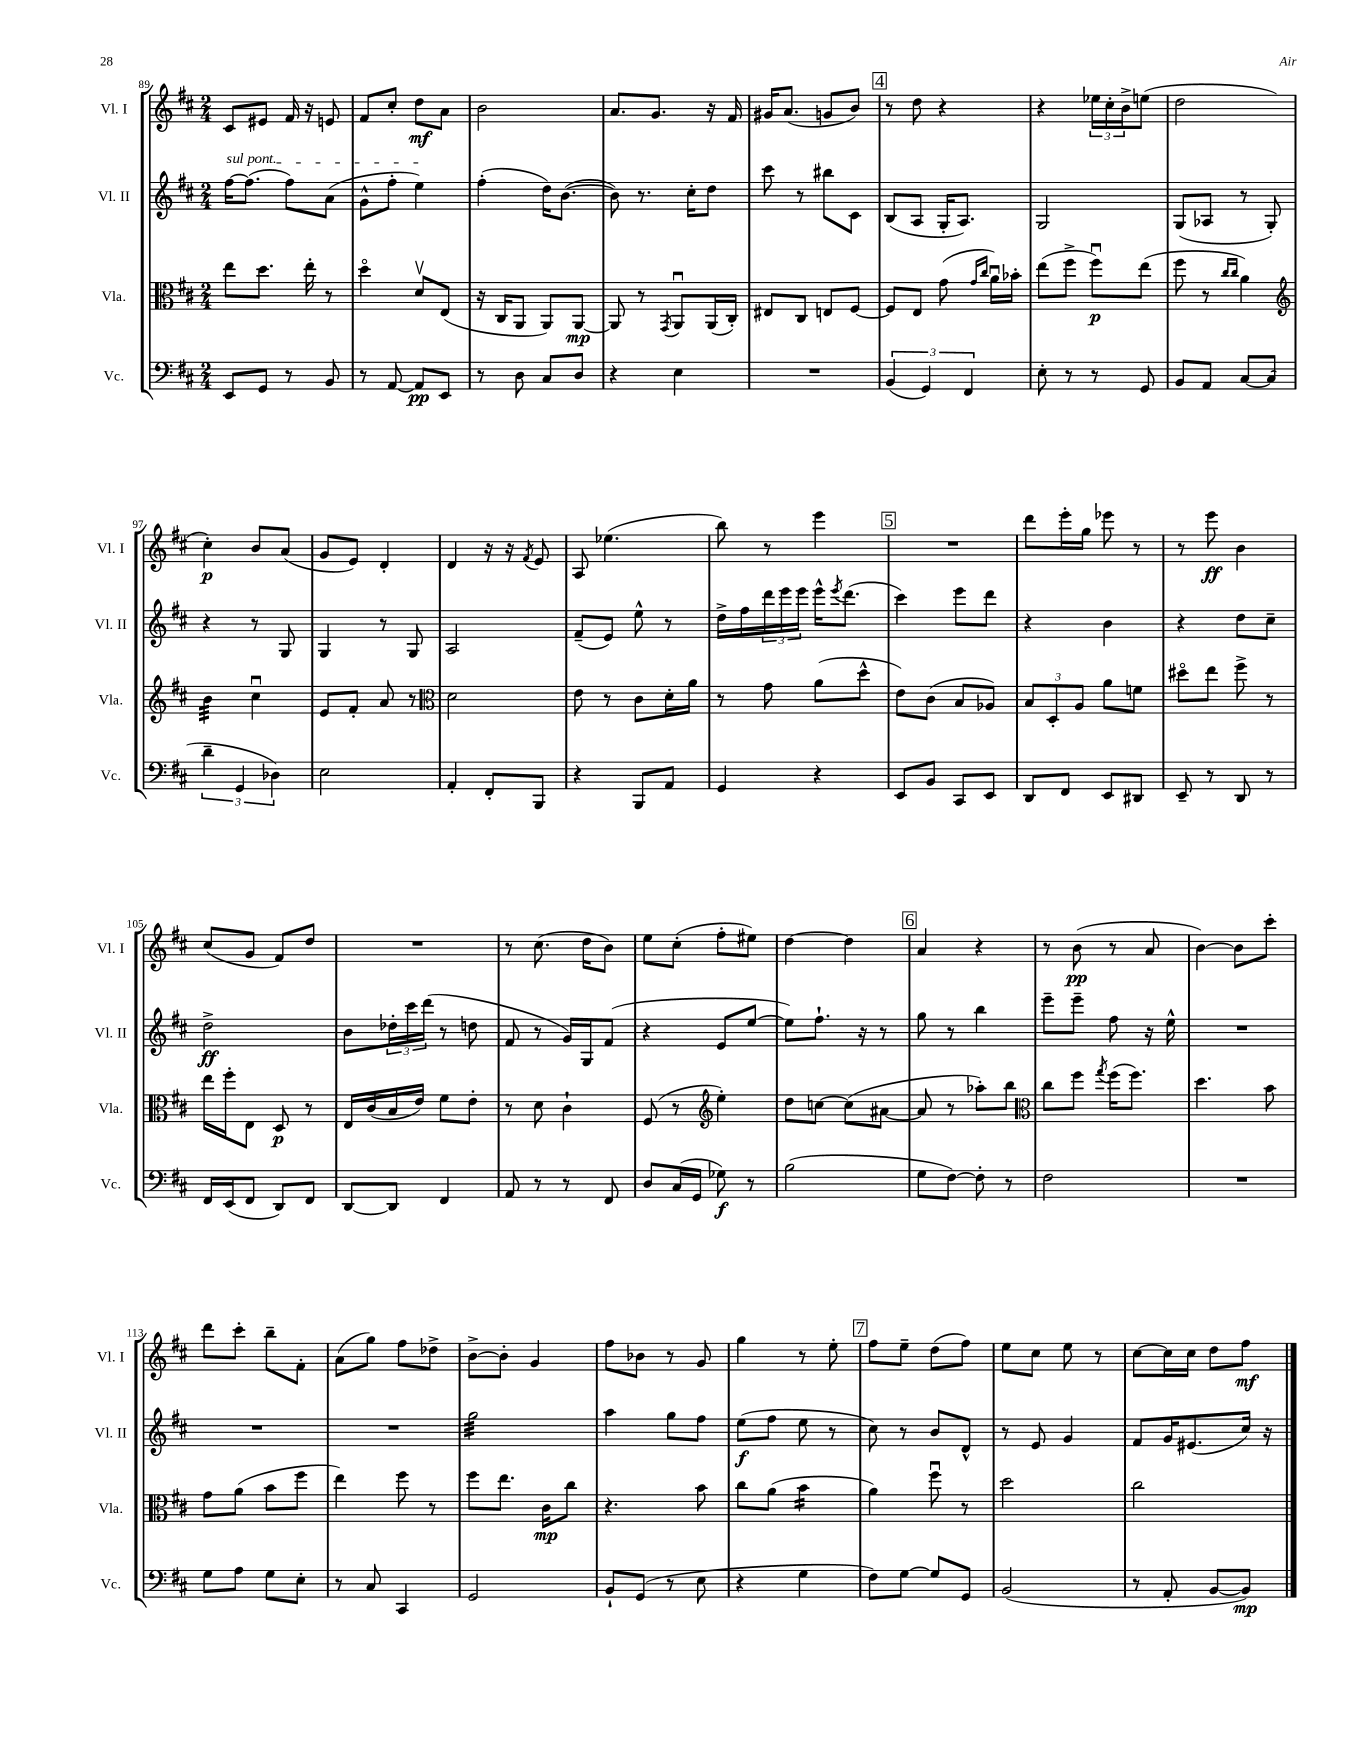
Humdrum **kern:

**kern	**dynam	**kern	**dynam	**kern	**dynam	**kern	**dynam
*part4	*part4	*part3	*part3	*part2	*part2	*part1	*part1
*staff4	*staff4	*staff3	*staff3	*staff2	*staff2	*staff1	*staff1
*I"Vc.	*	*I"Vla.	*	*I"Vl. II	*	*I"Vl. I	*
*I'Vc.	*	*I'Vla.	*	*I'Vl. II	*	*I'Vl. I	*
*clefF4	*	*clefC3	*	*clefG2	*	*clefG2	*
*k[f#c#]	*	*k[f#c#]	*	*k[f#c#]	*	*k[f#c#]	*
*M2/4	*	*M2/4	*	*M2/4	*	*M2/4	*
=89	=89	=89	=89	=89	=89	=89	=89
!	!	!	!	!LO:TX:a:i:t=sul pont.	!	!	!
8EE/L	.	8ee\L	.	[16ff#\KL	.	8c#/L	.
.	.	.	.	(8.ff#\J]	.	.	.
8GG/J	.	8.dd\J	.	.	.	8e#X/J	.
8r	.	.	.	8ff#\L)	.	16f#/	.
.	.	16ee'\	.	.	.	16r	.
8BB/	.	8r	.	(8a\J	.	8en/	.
=90	=90	=90	=90	=90	=90	=90	=90
8r	.	4dd\	.	8g^^\L	.	8f#/L	.
[8AA/	.	.	.	8ff#'\J	.	8cc#'/J	.
8AA/L]	pp	8dv/L	.	4ee\)	.	8dd\L	mf
8EE/J	.	(8E/J	.	.	.	8a\J	.
=91	=91	=91	=91	=91	=91	=91	=91
8r	.	16r	.	(4ff#'\	.	2b\	.
.	.	16C#/KL	.	.	.	.	.
8D\	.	8AA/J	.	.	.	.	.
8C#/L	.	8AA/L)	.	16dd\KL)	.	.	.
.	.	.	.	([8.b\J	.	.	.
8D/J	.	[8AA/J	mp	.	.	.	.
=92	=92	=92	=92	=92	=92	=92	=92
4r	.	8AA/]	.	8b\])	.	8.a/L	.
.	.	8r	.	8.r	.	.	.
.	.	.	.	.	.	8.g/J	.
.	.	8qGG/	.	.	.	.	.
4E\	.	8AAu/L	.	.	.	.	.
.	.	.	.	16cc#'\KL	.	.	.
.	.	(16AA/L	.	8dd\J	.	16r	.
.	.	16C#'/JJ)	.	.	.	16f#/	.
=93	=93	=93	=93	=93	=93	=93	=93
2r	.	8E#X/L	.	8ccc#\	.	16g#X/KL	.
.	.	.	.	.	.	(8.a/J	.
.	.	8C#/J	.	8r	.	.	.
.	.	8En/L	.	8bb#X\L	.	8gn/L	.
.	.	[8F#/J	.	8c#\J	.	8b/J)	.
!!LO:REH:place=s1:t=4
=94	=94	=94	=94	=94	=94	=94	=94
(6BB/	.	8F#/L]	.	(8B/L	.	8r	.
.	.	8E/J	.	8A/J	.	8dd\	.
6GG/)	.	.	.	.	.	.	.
.	.	(8g\	.	16G'/KL	.	4r	.
.	.	.	.	8.A/J)	.	.	.
6FF#/	.	.	.	.	.	.	.
.	.	16qqg/LL	.	.	.	.	.
.	.	16qqcc#/JJ	.	.	.	.	.
.	.	16au\LL)	.	.	.	.	.
.	.	16b-X'\JJ	.	.	.	.	.
=95	=95	=95	=95	=95	=95	=95	=95
8E'\	.	(8ee\L	.	2G/	.	4r	.
8r	.	8ff#^\J	.	.	.	.	.
8r	.	8ff#u\L)	p	.	.	24ee-X\LL	.
.	.	.	.	.	.	24cc#'\	.
.	.	.	.	.	.	24b^\J	.
8GG/	.	(8ee\J	.	.	.	(8een\J	.
=96	=96	=96	=96	=96	=96	=96	=96
8BB/L	.	8ff#\	.	(8G/L	.	2dd\	.
8AA/J	.	8r	.	8A-X/J	.	.	.
.	.	16qqcc#/LL	.	.	.	.	.
.	.	16qqcc#/JJ	.	.	.	.	.
[8C#/L	.	4a\)	.	8r	.	.	.
(8C#/J]	.	.	.	8G'/)	.	.	.
!!LO:LB:g=z
=97	=97	=97	=97	=97	=97	=97	=97
*	*	*clefG2	*	*	*	*	*
*	*	*tremolo	*	*	*	*	*
6d~\	.	32b\LLL	.	4r	.	4cc#'\)	p
.	.	32b\	.	.	.	.	.
.	.	32b\	.	.	.	.	.
.	.	32b\	.	.	.	.	.
.	.	32b\	.	.	.	.	.
.	.	32b\	.	.	.	.	.
6GG/	.	.	.	.	.	.	.
.	.	32b\	.	.	.	.	.
.	.	32b\JJJ	.	.	.	.	.
*	*	*Xtremolo	*	*	*	*	*
.	.	4cc#u\	.	8r	.	8b/L	.
6D-X\)	.	.	.	.	.	.	.
.	.	.	.	8G/	.	(8a/J	.
=98	=98	=98	=98	=98	=98	=98	=98
2E\	.	8e/L	.	4G/	.	8g/L	.
.	.	8f#'/J	.	.	.	8e/J)	.
.	.	8a/	.	8r	.	4d'/	.
.	.	8r	.	8G/	.	.	.
=99	=99	=99	=99	=99	=99	=99	=99
*	*	*clefC3	*	*	*	*	*
4AA'/	.	2d\	.	2A/	.	4d/	.
8FF#'/L	.	.	.	.	.	16r	.
.	.	.	.	.	.	16r	.
.	.	.	.	.	.	8qf#/	.
8BBB/J	.	.	.	.	.	8e/	.
=100	=100	=100	=100	=100	=100	=100	=100
4r	.	8e\	.	(8f#~/L	.	8A/	.
.	.	8r	.	8e/J)	.	(4.ee-X\	.
8BBB/L	.	8c#\L	.	8ee^^\	.	.	.
8AA/J	.	16d'\L	.	8r	.	.	.
.	.	16a\JJ	.	.	.	.	.
=101	=101	=101	=101	=101	=101	=101	=101
4GG/	.	8r	.	16dd^\LL	.	8bb\)	.
.	.	.	.	16ff#\	.	.	.
.	.	8g\	.	24ddd\	.	8r	.
.	.	.	.	24eee\	.	.	.
.	.	.	.	24eee\JJ	.	.	.
4r	.	(8a\L	.	16eee^^\KL	.	4eee\	.
.	.	.	.	8qeee/	.	.	.
.	.	.	.	(8.ddd\J	.	.	.
.	.	8dd^^\J	.	.	.	.	.
!!LO:REH:place=s1:t=5
=102	=102	=102	=102	=102	=102	=102	=102
8EE/L	.	8e\L)	.	4ccc#\)	.	2r	.
8BB/J	.	(8c#\J	.	.	.	.	.
8CC#/L	.	8B/L	.	8eee\L	.	.	.
8EE/J	.	8A-X/J)	.	8ddd\J	.	.	.
=103	=103	=103	=103	=103	=103	=103	=103
8DD/L	.	12B/L	.	4r	.	8ddd\L	.
.	.	12D'/	.	.	.	.	.
8FF#/J	.	.	.	.	.	16eee'\L	.
.	.	12A/J	.	.	.	.	.
.	.	.	.	.	.	16gg\JJ	.
8EE/L	.	8a\L	.	4b\	.	8eee-X\	.
8DD#X/J	.	8fn\J	.	.	.	8r	.
=104	=104	=104	=104	=104	=104	=104	=104
8EE~/	.	8dd#X\L	.	4r	.	8r	.
8r	.	8ee\J	.	.	.	8eee\	ff
8DD/	.	8ff#^\	.	8dd\L	.	4b\	.
8r	.	8r	.	8cc#~\J	.	.	.
!!LO:LB:g=z
=105	=105	=105	=105	=105	=105	=105	=105
16FF#/LL	.	16ee\LL	.	2dd^\	ff	(8cc#/L	.
(16EE/J	.	16ff#'\J	.	.	.	.	.
8FF#/J	.	8E\J	.	.	.	8g/J	.
8DD/L)	.	8D/	p	.	.	8f#/L)	.
8FF#/J	.	8r	.	.	.	8dd/J	.
=106	=106	=106	=106	=106	=106	=106	=106
[8DD/L	.	16E/LL	.	8b\L	.	2r	.
.	.	(16c#/	.	.	.	.	.
8DD/J]	.	16B/	.	24dd-X'\L	.	.	.
.	.	.	.	24ccc#\	.	.	.
.	.	16e/JJ)	.	.	.	.	.
.	.	.	.	(24ddd\JJ	.	.	.
4FF#/	.	8f#\L	.	8r	.	.	.
.	.	8e'\J	.	8ddn\	.	.	.
=107	=107	=107	=107	=107	=107	=107	=107
8AA/	.	8r	.	8f#/	.	8r	.
8r	.	8d\	.	8r	.	(8.cc#\	.
8r	.	4c#`\	.	16g/LL)	.	.	.
.	.	.	.	16G/J	.	16dd\KL	.
8FF#/	.	.	.	(8f#/J	.	8b\J)	.
=108	=108	=108	=108	=108	=108	=108	=108
8D/L	.	(8F#/	.	4r	.	8ee\L	.
(16C#/L	.	8r	.	.	.	(8cc#'\J	.
16GG/JJ	.	.	.	.	.	.	.
*	*	*clefG2	*	*	*	*	*
8G-X\)	f	4ee'\)	.	8e/L	.	8ff#'\L	.
8r	.	.	.	[8ee/J	.	8ee#X\J)	.
=109	=109	=109	=109	=109	=109	=109	=109
(2B\	.	8dd\L	.	8ee\L])	.	[4dd\	.
.	.	[8ccn\J	.	8.ff#`\J	.	.	.
.	.	(8cc\L]	.	.	.	4dd\]	.
.	.	.	.	16r	.	.	.
.	.	[8a#X\J	.	8r	.	.	.
!!LO:REH:place=s1:t=6
=110	=110	=110	=110	=110	=110	=110	=110
8G\L	.	8a#/]	.	8gg\	.	4a/	.
[8F#\J)	.	8r	.	8r	.	.	.
8F#'\]	.	8aa-X'\L)	.	4bb\	.	4r	.
8r	.	8bb\J	.	.	.	.	.
=111	=111	=111	=111	=111	=111	=111	=111
*	*	*clefC3	*	*	*	*	*
2F#\	.	8cc#\L	.	8eee~\L	.	8r	.
.	.	8ff#\J	.	8eee~\J	.	(8b\	pp
.	.	8qgg/	.	.	.	.	.
.	.	(16ff#\KL	.	8ff#\	.	8r	.
.	.	8.ff#\J)	.	.	.	.	.
.	.	.	.	16r	.	8a/	.
.	.	.	.	16ee^^\	.	.	.
=112	=112	=112	=112	=112	=112	=112	=112
2r	.	4.dd\	.	2r	.	[4b\)	.
.	.	.	.	.	.	8b\L]	.
.	.	8b\	.	.	.	8ccc#'\J	.
!!LO:LB:g=z
=113	=113	=113	=113	=113	=113	=113	=113
8G\L	.	8g\L	.	2r	.	8ddd\L	.
8A\J	.	(8a\J	.	.	.	8ccc#'\J	.
8G\L	.	8b\L	.	.	.	8bb~\L	.
8E'\J	.	8ff#\J	.	.	.	8f#'\J	.
=114	=114	=114	=114	=114	=114	=114	=114
8r	.	4ee\)	.	2r	.	(8a\L	.
8C#/	.	.	.	.	.	8gg\J)	.
4CC#/	.	8ff#\	.	.	.	8ff#\L	.
.	.	8r	.	.	.	8dd-X^\J	.
=115	=115	=115	=115	=115	=115	=115	=115
*	*	*	*	*tremolo	*	*	*
2GG/	.	8ff#\L	.	32gg\LLL	.	[8b^\L	.
.	.	.	.	32gg\	.	.	.
.	.	.	.	32gg\	.	.	.
.	.	.	.	32gg\	.	.	.
.	.	8.ee\J	.	32gg\	.	8b'\J]	.
.	.	.	.	32gg\	.	.	.
.	.	.	.	32gg\	.	.	.
.	.	.	.	32gg\	.	.	.
.	.	.	.	32gg\	.	4g/	.
.	.	.	.	32gg\	.	.	.
.	.	16c#\KL	mp	32gg\	.	.	.
.	.	.	.	32gg\	.	.	.
.	.	8cc#\J	.	32gg\	.	.	.
.	.	.	.	32gg\	.	.	.
.	.	.	.	32gg\	.	.	.
.	.	.	.	32gg\JJJ	.	.	.
*	*	*	*	*Xtremolo	*	*	*
=116	=116	=116	=116	=116	=116	=116	=116
8BB`/L	.	4.r	.	4aa\	.	8ff#\L	.
(8GG/J	.	.	.	.	.	8b-X\J	.
8r	.	.	.	8gg\L	.	8r	.
8E\	.	8b\	.	8ff#\J	.	8g/	.
=117	=117	=117	=117	=117	=117	=117	=117
4r	.	8cc#\L	.	(8ee\L	f	4gg\	.
.	.	(8a\J	.	8ff#\J	.	.	.
*	*	*tremolo	*	*	*	*	*
4G\	.	16b\LL	.	8ee\	.	8r	.
.	.	16b\	.	.	.	.	.
.	.	16b\	.	8r	.	8ee'\	.
.	.	16b\JJ	.	.	.	.	.
*	*	*Xtremolo	*	*	*	*	*
!!LO:REH:place=s1:t=7
=118	=118	=118	=118	=118	=118	=118	=118
8F#\L)	.	4a\)	.	8cc#\)	.	8ff#\L	.
[8G\J	.	.	.	8r	.	8ee~\J	.
8G/L]	.	8ff#u\	.	8b/L	.	(8dd\L	.
8GG/J	.	8r	.	8d^^/J	.	8ff#\J)	.
=119	=119	=119	=119	=119	=119	=119	=119
(2BB/	.	2dd\	.	8r	.	8ee\L	.
.	.	.	.	8e/	.	8cc#\J	.
.	.	.	.	4g/	.	8ee\	.
.	.	.	.	.	.	8r	.
=120	=120	=120	=120	=120	=120	=120	=120
8r	.	2cc#\	.	8f#/L	.	[8cc#\L	.
8AA'/	.	.	.	16g/K	.	16cc#\L]	.
.	.	.	.	(8.e#X/	.	16cc#\JJ	.
[8BB/L	.	.	.	.	.	8dd\L	.
8BB/J])	mp	.	.	16cc#/Jk)	.	8ff#\J	mf
.	.	.	.	16r	.	.	.
==	==	==	==	==	==	==	==
*-	*-	*-	*-	*-	*-	*-	*-
